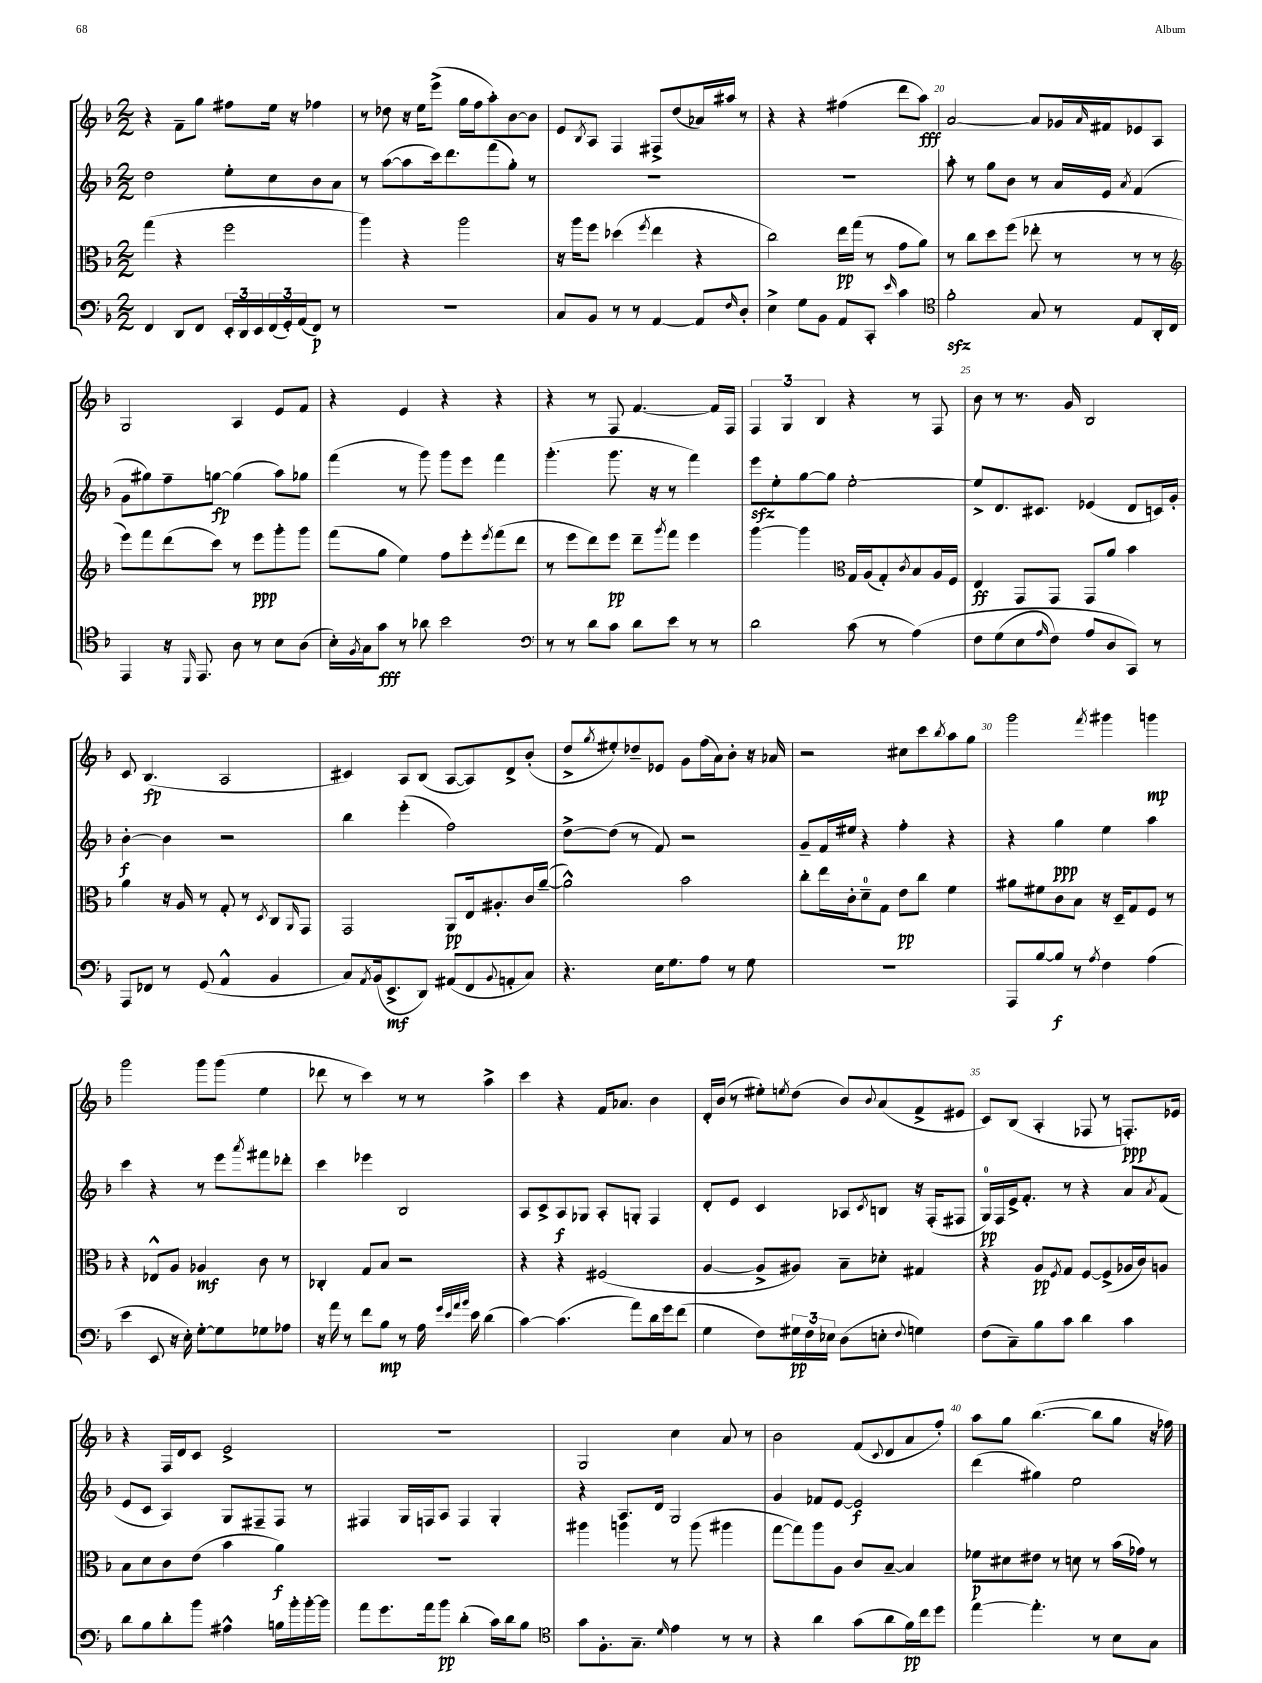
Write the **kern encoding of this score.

**kern	**kern	**kern	**kern
*staff4	*staff3	*staff2	*staff1
*clefF4	*clefC3	*clefG2	*clefG2
*k[b-]	*k[b-]	*k[b-]	*k[b-]
*M2/2	*M2/2	*M2/2	*M2/2
4FF/	(4gg\	2dd\	4r
8DD/L	4r	.	8f~\L
8FF/J	.	.	8gg\J
24EE'/LL	2ff\	8ee'\L	8ff#\L
24DD/	.	.	.
24EE/	.	.	.
(24FF/	.	8cc\	16ee\Jk
24GG'/)	.	.	.
.	.	.	16r
(24AA/J	.	.	.
8FF/J)	.	8b-\	4ff-\
8r	.	8a\J	.
=	=	=	=
1r	4aa\)	8r	8r
.	.	([8aa\L	8dd-\
.	4r	8aa\]	16r
.	.	.	16ee\LK
.	.	16ccc\k)	(8eee^\J
.	.	8.ddd\	.
.	2aa\	.	16gg\LL
.	.	.	16ff\J
.	.	(8fff\	8aa'\)
.	.	8gg'\J)	[8b-\
.	.	8r	8b-\]J
=	=	=	=
8C/L	16r	1r	8e/L
.	16aa\LK	.	.
.	.	.	8qB-/
8BB-/J	8ff\J	.	8A/J
8r	(4dd-\	.	4F/
8r	.	.	.
.	8qff/	.	.
[4AA/	4ee\	.	8F#^/L
.	.	.	(8dd/
8AA/]L	4r	.	16a-/L)
.	.	.	16aa#/JJ
16qqF/	.	.	.
8D'/J	.	.	8r
=	=	=	=
4E^\	2cc\)	1r	4r
8G\L	.	.	4r
8BB-\J	.	.	.
8AA/L	16ee\LL	.	(4ff#\
.	(16gg\JJ	.	.
8CC'/J	8r	.	.
16qqe/	.	.	.
4c\	8g\L	.	8ddd\L
.	8a\J)	.	8aa\J)
=	=	=	=
*clefC4	*	*	*
2f'\	8r	8aa'\	[2a/
.	8cc\L	8r	.
.	8dd\	8gg\L	.
.	(8ff\J	8b-\J	.
8G/	8ee-'\	8r	8a/]L
8r	8r	16a/LL	16g-/L
.	.	.	16qqa/
.	.	16e/JJ	16f#/J
.	.	8qa/	.
8E/L	8r	(4f/	8e-/
16AA'/L	8r	.	8A/J
16C/JJ	.	.	.
=	=	=	=
*	*clefG2	*	*
4EE/	8eee\L)	8g\L	2G/
.	8fff\	8gg#\)	.
16r	(8ddd\	8ff~\	.
16qqDD/	.	.	.
8.EE/	.	.	.
.	8ccc\J)	[8gg\J	.
8A\	8r	(4gg\]	4A/
8r	8eee\L	.	.
8B-\L	8ggg'\	8aa\L)	8e/L
(8A\J	8ggg\J	8gg-\J	8f/J
=	=	=	=
16B-'\LL)	(8fff\L	(4fff\	4r
8qF/	.	.	.
16G\J	.	.	.
8g\J	8gg\J	.	.
8r	4ee\)	8r	4e/
8a-\	.	8ggg\)	.
2b-\	8ff\L	8ggg\L	4r
.	8eee'\	8eee\J	.
.	8qeee/	.	.
.	(8fff\	4fff\	4r
.	8ddd\J	.	.
=	=	=	=
*clefF4	*	*	*
8r	8r	(4.ggg'\	4r
8r	8eee\L	.	.
8d\L	8ddd\)	.	8r
8c\J	8eee\J	8.ggg\	8F/
8d\L	8ddd~\L	.	[4.f/
.	.	16r	.
.	8qggg/	.	.
8e\J	8fff\J	8r	.
8r	4eee\	4fff\)	.
8r	.	.	16f/]LL
.	.	.	16F/JJ
=	=	=	=
2d\	[4ggg\	8eee\L	6F/
.	.	8ee'\	.
.	.	.	6G/
.	4ggg\]	[8gg\	.
.	.	.	6B-/
.	.	8gg\]J	.
*	*clefC3	*	*
(8c\	16G/LL	[2ee'\	4r
.	(16A/J	.	.
8r	8G'/)	.	.
.	8qc/	.	.
&(4A\)	8B-/	.	8r
.	16A/L	.	8F/
.	16F/JJ	.	.
=	=	=	=
8F\L	4E/	8ee^/]L	8b-\
(8G\	.	8.d/	8r
8E\	8GG/L	.	8.r
.	.	8.c#/J	.
16qqA/	.	.	.
8F\J)	8GG/J	.	.
.	.	.	16g/
8A/L	8GG/L	(4e-/	2B-/
8D/	8a/J	.	.
8CC/J&)	4b-\	8d/L	.
8r	.	16c/L)	.
.	.	16g'/JJ	.
=	=	=	=
8AAA/L	4a\	[4b-'\	8c/
8FF-/J	.	.	(4.B-/
8r	16r	4b-\]	.
.	16A/	.	.
(8GG/	8r	.	.
4AA^^/	8G'/	2r	2A/
.	8r	.	.
.	8qD/	.	.
4BB-/	8C/L	.	.
.	16qqAA/	.	.
.	8GG/J	.	.
=	=	=	=
8C/L)	2GG/	4bb-\	4c#/)
8qAA/	.	.	.
(16BB-/k	.	.	.
8.EE^/	.	.	.
.	.	(4eee'\	8A/L
8DD/J)	.	.	(8B-/J
(8AA#/L	8AA/L	2ff\)	[8A/L
8FF/	16E/k	.	8A/])
.	8.A#'/	.	.
8qqBB-/	.	.	.
8AA'/	.	.	8d^/
8C/J)	16c/L	.	(8b-'/J
.	([16a~/JJ	.	.
=	=	=	=
4.r	2a^^\])	[8dd^\L	8dd^/L
.	.	.	8qgg/
.	.	(8dd\]J	8ee#'/)
.	.	8r	8dd-~/
16E\LK	.	8f/)	8e-/J
8.G\	.	.	.
.	2b-\	2r	8g\L
8A\J	.	.	(16ff\L
.	.	.	16a\J)
8r	.	.	8b-'\J
8G\	.	.	16r
.	.	.	16a-/
=	=	=	=
1r	8cc'\L	8g~/L	2r
.	16ee\L	16f/L	.
.	16c'\J	16ee#/JJ	.
.	8d~\	4r	.
.	8G\J	.	.
.	8e\L	4ff'\	8cc#\L
.	8cc\J	.	8ccc\
.	.	.	8qbb-/
.	4f\	4r	8aa\
.	.	.	8gg\J
=	=	=	=
8AAA/L	8a#\L	4r	2ggg\
[8B-/	8f#\	.	.
8B-/]J	8c\	4gg\	.
8r	8B-\J	.	.
8qA/	.	.	8qfff/
4F\	16r	4ee\	4ggg#\
.	16D~/LK	.	.
.	8G/	.	.
(4A\	8F/J	4aa\	4ggg\
.	8r	.	.
=	=	=	=
4e\	4r	4ccc\	2ggg\
8EE/	8E-^^/L	4r	.
16r	8A/J	.	.
16E'\)	.	.	.
[8G'\L	4A-/	8r	8ggg\L
8G\]	.	8eee\L	(8ggg\J
.	.	8qaaa/	.
8G-\	8c\	8fff#\	4ee\
8A-\J	8r	8ddd-'\J	.
=	=	=	=
16r	4C-'/	4ccc\	8ddd-\
16a\	.	.	.
8r	.	.	8r
8f\L	8G/L	4eee-\	4ccc\)
8B-\J	8B-/J	.	.
8r	2r	2B-/	8r
16A\	.	.	8r
32qqg/LLL	.	.	.
32qqe/	.	.	.
32qqa/	.	.	.
32qqb-/JJJ	.	.	.
16e\	.	.	.
(4d\	.	.	4aa^\
=	=	=	=
[4c\)	4r	8A/L	4ccc\
.	.	8c^/	.
(4.c\]	4r	8A/	4r
.	.	8G-/J	.
.	(2F#/	8A'/L	16f/LK
.	.	.	8.a-/J
8a\L)	.	8G'/J	.
16d\L	.	4F/	4b-\
16g\J	.	.	.
(8f\J	.	.	.
=	=	=	=
4G\	[4A/	8d'/L	16d'/LL
.	.	.	(16b-/JJ
.	.	8e/J	8r
8F\L)	8A^/]L	4c/	8ee#'\L)
.	.	.	8qee/
24G#\L	8A#/J)	.	(8dd\J
24F\	.	.	.
24E-\JJ	.	.	.
(8D\L	8B-~\L	8A-/L	8b-/L)
.	.	8qc/	8qqb-/
8E'\J	8d-'\J	8B/J	(8a/
8qqF/	.	.	.
4G\)	4G#/	16r	8f^/
.	.	(16F'/LK	.
.	.	8F#/J	8e#/J
=	=	=	=
(8F\L	4r	16G/LL)	8c/L)
.	.	16F/	.
8C~\)	.	16e^/J	(8B-/J
.	.	8.f'/J	.
8B-\	8A/L	.	4A'/
.	8qF/	.	.
8c\J	8G/J	8r	.
4d\	[8F/L	4r	8F-/
.	(8F^/]	.	8r
4c\	16A-/L	8a/L	8.F'/L)
.	16c/J)	.	.
.	.	8qa/	.
.	8A/J	(8f/J	.
.	.	.	16e-/Jk
=	=	=	=
8d\L	8B-\L	8e/L	4r
8B-\	8d\	8c/J	.
8d'\	8c\	4A/)	16F/LL
.	.	.	16d/J
8b-\J	(8e\J	.	8c/J
4A#^^\	4b-\	8G/L	2e^/
.	.	8F#~/	.
16B\LL	4a\)	8F#/J	.
16b-'\	.	.	.
[16b-'\	.	8r	.
16b-\]JJ	.	.	.
=	=	=	=
8a\L	1r	4F#/	1r
8.g\	.	.	.
.	.	16G/LL	.
16a\k	.	16F/J	.
8b-\J	.	8A/J	.
(4d'\	.	4F/	.
16c\LL)	.	4G'/	.
16d\J	.	.	.
8B-\J	.	.	.
=	=	=	=
*clefC4	*	*	*
8g\L	4aa#\	4r	2G/
8.F'\	.	.	.
.	4aa\	8.A/L	.
8.G~\J	.	.	.
.	.	16d/Jk	.
16qqd/	.	.	.
4e\	8r	2G/	4cc\
.	(8aa\	.	.
8r	4aa#\	.	8a/
8r	.	.	8r
=	=	=	=
4r	[8gg\L	4g/	2b-\
.	8gg\])	.	.
4a\	8aa\	8f-/L	.
.	8A\J	[8e/J	.
(8g\L	8c/L	2e/]	(8f/L
.	.	.	8qqc/
8a\	[8B-~/J	.	8d/
16f\L)	4B-/]	.	8a/
16cc\J	.	.	.
8dd\J	.	.	8ff'/J)
=	=	=	=
[4ee\	8f-\L	(4ddd\	8aa\L
.	8d#\	.	8gg\J
4.ee'\]	8e#\J	4gg#\)	([4.bb-\
.	8r	.	.
.	8d\	2ee\	.
8r	8r	.	8bb-\]L
8B-\L	(16b-\LL	.	8gg\J
.	16g-\JJ)	.	.
8G\J	8r	.	16r
.	.	.	16ff-\)
==	==	==	==
*-	*-	*-	*-
